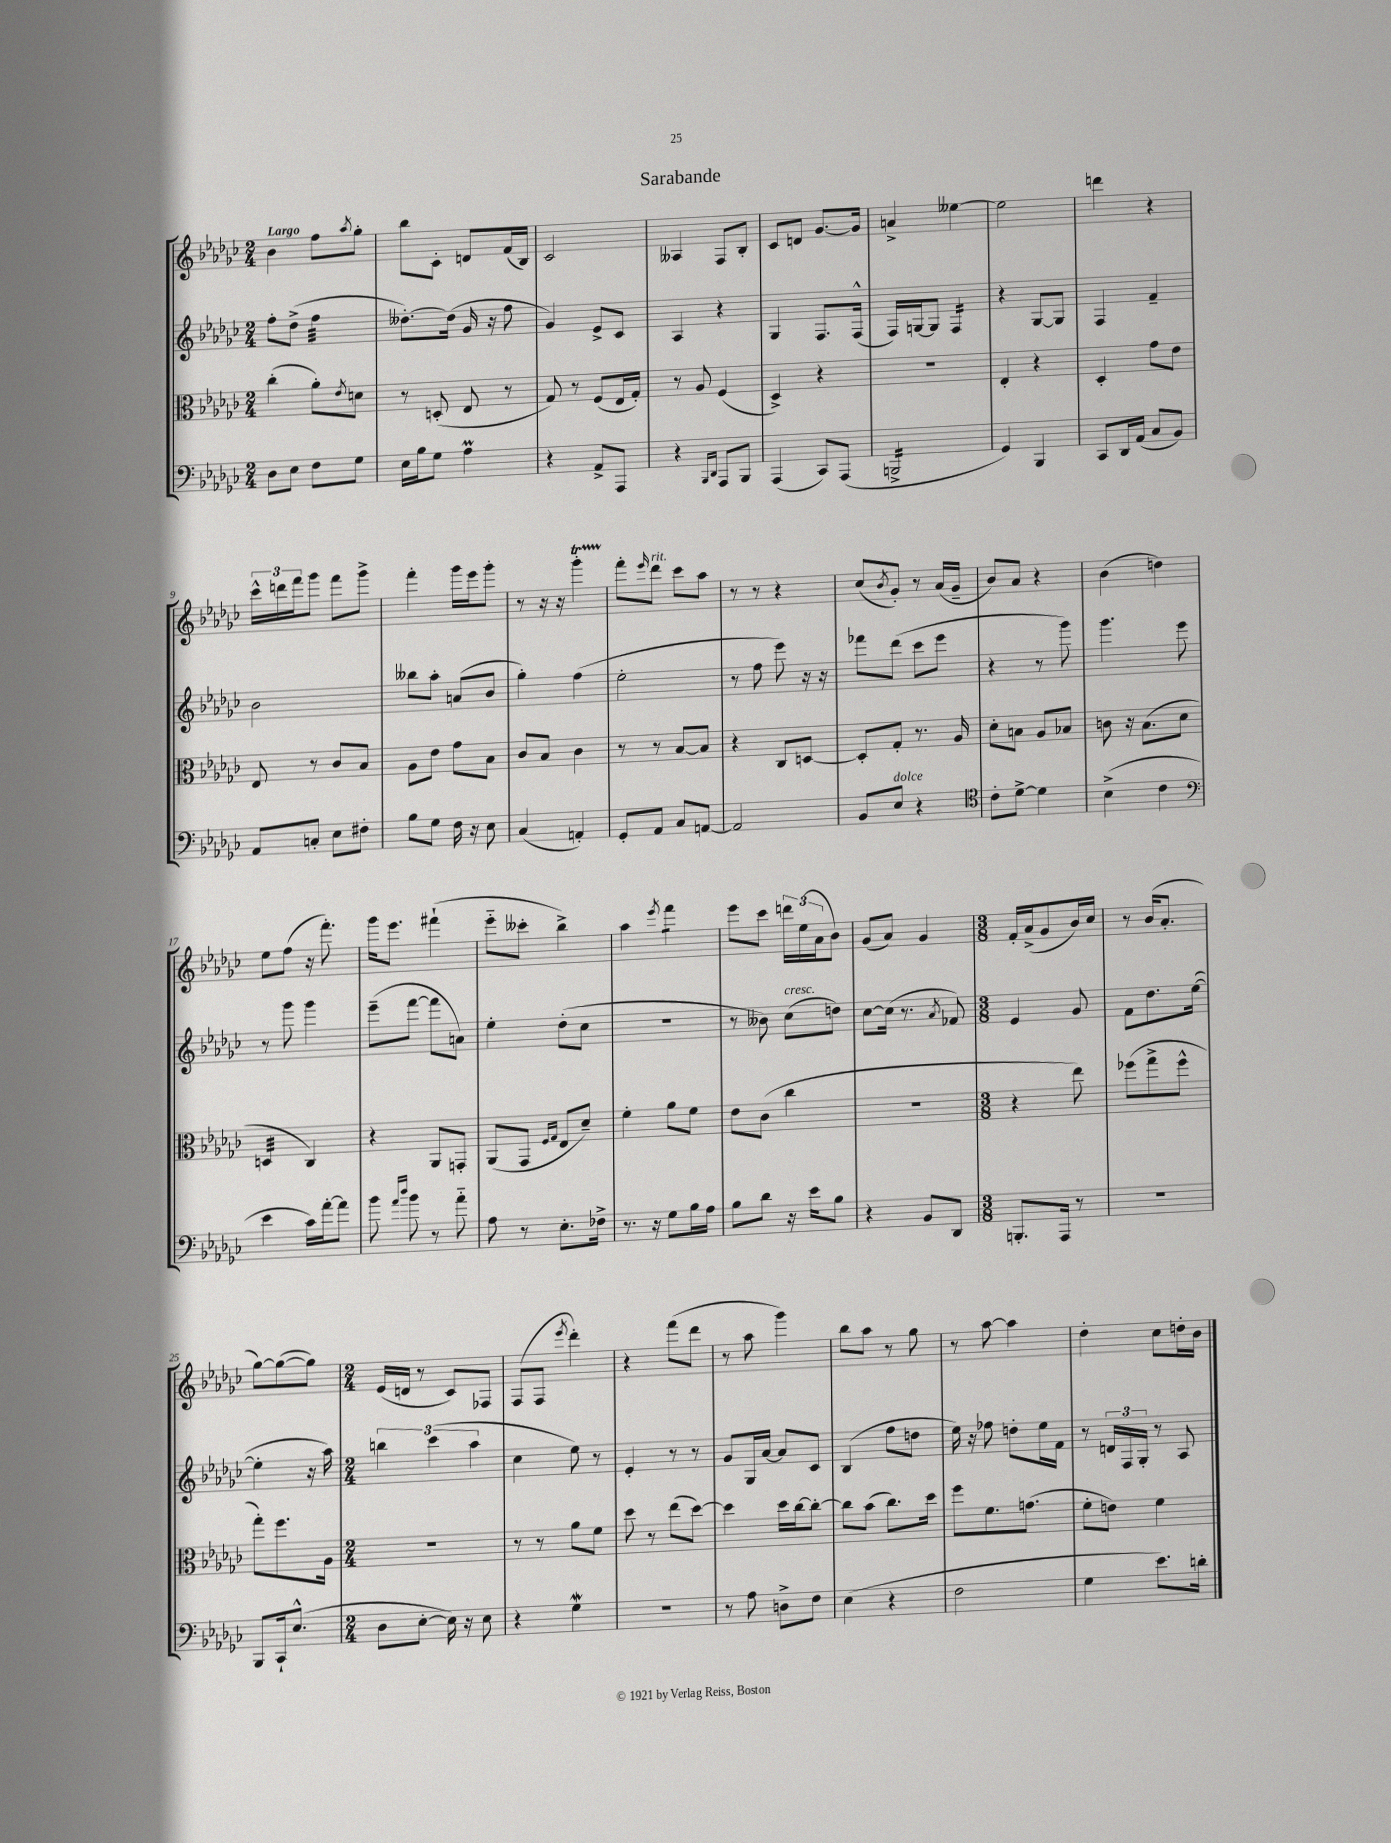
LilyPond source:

\header { title = "Sarabande" }
<<
\new StaffGroup <<
\new Staff = "s0" {
    \clef treble \key ges \major \numericTimeSignature \time 2/4 \tempo "Largo"
    bes'4 f''8 \acciaccatura { aes''8 } ges''8-. |
    bes''8 ces'8-. d'8 f'16( bes16) |
    ces'2 |
    aeses4 f8 bes8-. |
    ces'8 d'8 ges'8.~ ges'16 |
    a'4-> eeses''4~ |
    eeses''2 |
    d'''4 r4 |
    \tuplet 3/2 { ces'''16-^ d'''16 f'''16 } ges'''8 f'''8 ges'''8-> |
    f'''4-. ges'''16 ees'''16 ges'''8-. |
    r8 r16 r16 ges'''4-.\startTrillSpan |
    f'''8-.\stopTrillSpan \grace { ees'''16 } des'''8^\markup { \italic "rit." } ces'''8 aes''8 |
    r8 r8 r4 |
    ces''8( \acciaccatura { bes'8 } ges'8-.) r8 aes'16( ges'16-- |
    bes'8) aes'8 r4 |
    bes'4( d''4) |
    ees''8 f''8( r16 f'''8.-.) |
    ges'''16 ees'''8. fis'''4-!( |
    ees'''8-_ ceses'''8-. bes''4->) |
    aes''4 \acciaccatura { ees'''8 } f'''4:8 |
    ees'''8 ces'''8 \tuplet 3/2 { d'''16 ees''16( aes'16 } bes'8) |
    ges'8( aes'8) ges'4 |
    \numericTimeSignature \time 3/8 f'16-. aes'16->( ges'8 bes'16) ces''16 |
    r8 bes'16( aes'8.-. |
    ges''8~) ges''8~( ges''8) |
    \numericTimeSignature \time 2/4 ees'16( d'16 r8 ces'8) fes8 |
    f8( f8 \acciaccatura { ees'''8 } des'''4-.) |
    r4 f'''8( des'''8 |
    r8 aes''8 ges'''4) |
    bes''8 aes''8 r8 ges''8 |
    r8 aes''8~ aes''4 |
    des''4-. ces''8 d''16-. bes'16 \bar "|." |
}
\new Staff = "s1" {
    \clef treble \key ges \major \numericTimeSignature \time 2/4
    f''8-. des''8->( f''4:32 |
    deses''8.~-.) deses''16( ges'16 r16 f''8 |
    ges'4) ees'8-> ces'8 |
    aes4 r4 |
    ges4 f8. f16-^( |
    f16) g16~ g8 f4:16 |
    r4 ges8~ ges8 |
    f4 f'4-- |
    bes'2 |
    beses''8 aes''8-. a'8( bes'8 |
    ges''4-.) f''4( |
    ees''2-. |
    r8 f''8 ees'''8) r16 r16 |
    fes'''8 des'''8( ces'''8 ees'''8 |
    r4 r8 ges'''8) |
    ges'''4. ees'''8 |
    r8 ges'''8 ges'''4 |
    ees'''8--( f'''8~ f'''8 a'8) |
    ees''4-. des''8-.( ces''8 |
    R2 |
    r8 beses'8) ces''8^\markup { \italic "cresc." }( d''8) |
    ces''8~ ces''16( r8. \acciaccatura { aes'8 } fes'8) |
    \numericTimeSignature \time 3/8 ees'4 ges'8 |
    f'8 des''8. ees''16~( |
    ees''4-. r16 aes''16) |
    \numericTimeSignature \time 2/4 \tuplet 3/2 { b''4 ces'''4( aes''4 } |
    ces''4 ees''8) r8 |
    ees'4-. r8 r8 |
    ges'8 ges16 aes'16~ aes'8 ces'8 |
    bes4( f''8 d''8 |
    ees''16) r16 fes''8 d''8-. ees''16 f'16 |
    r8 \tuplet 3/2 { d'16 f16 ges16-. } r8 aes8 \bar "|." |
}
\new Staff = "s2" {
    \clef alto \key ges \major \numericTimeSignature \time 2/4
    ces''4-.( aes'8-.) \acciaccatura { ees'8 } d'8 |
    r8 d8-.( ees8 r8 |
    ges8) r8 f8( ees16 ges16-.) |
    r8 aes8 f4( |
    des4->) r4 |
    r2 |
    ees4-. r4 |
    des4-. ges'8 ees'8 |
    ees8 r8 ces'8 bes8 |
    aes8 ees'8 ges'8 bes8 |
    ces'8 bes8 ces'4 |
    r8 r8 bes8~ bes8 |
    r4 ces8 d8~ |
    d8-. ges8-. r8. aes16 |
    des'8-. b8 aes8 bes8 |
    c'8 r16 bes8.( des'8 |
    d4:32 ces4) |
    r4 aes,8 g,8-. |
    aes,8( ges,8 \grace { f16 ges16 } ees8 des'8--) |
    f'4-. aes'8 f'8 |
    ees'8 ces'8( ces''4 |
    r2 |
    \numericTimeSignature \time 3/8 r4 ees''8) |
    fes''8( ges''8-> fes''8-^ |
    ges''8-.) f''8. aes16 |
    \numericTimeSignature \time 2/4 r2 |
    r8 r8 aes'8 f'8 |
    des''8 r8 ees''8( des''8~) |
    des''4 des''16 ces''16~ ces''8~-. |
    ces''8 bes'8( ces''8.) des''16 |
    f''8 f'8. g'8.( |
    f'8-. e'8) f'4 \bar "|." |
}
\new Staff = "s3" {
    \clef bass \key ges \major \numericTimeSignature \time 2/4
    des8 ees8 f8 ges8 |
    ees16 bes16 ges8 aes4\prall |
    r4 aes,8-> aes,,8 |
    r4 \grace { bes,,16 des,16 } aes,,8 bes,,8 |
    aes,,4( ces,8) aes,,8( |
    b,,2:16-> |
    ges,4) bes,,4 |
    ces,8 des,16 aes,16( ces8 bes,8) |
    aes,8 c8-. ees8 fis8-. |
    bes8 ges8 f16 r16 ees8 |
    ces4( a,4-.) |
    ges,8-. aes,8 ces8 a,8~ |
    a,2 |
    bes,8 ees8^\markup { \italic "dolce" } r4 |
    \clef tenor ces'8-. des'8~-> des'4 |
    bes4->( ces'4 |
    \clef bass ees'4 ces'16) aes'16~-. aes'8 |
    bes'8 \grace { aes'16 des''16 } bes'8 r8 aes'8-_ |
    aes8 r8 ees8.-. fes16-> |
    r8. r16 ges8 bes16 aes16 |
    bes8 des'8 r16 ees'16 bes8 |
    r4 bes,8 des,8 |
    \numericTimeSignature \time 3/8 b,,8.-. aes,,16 r8 |
    R4. |
    bes,,8 ces,16-! ees8.-^( |
    \numericTimeSignature \time 2/4 des8 ees8~-. ees16) r16 ees8 |
    r4 ges4\mordent |
    R2 |
    r8 aes8 d8-> f8 |
    ees4( r4 |
    f2 |
    ges4 ees'8.) d'16-. \bar "|." |
}
>>
>>
